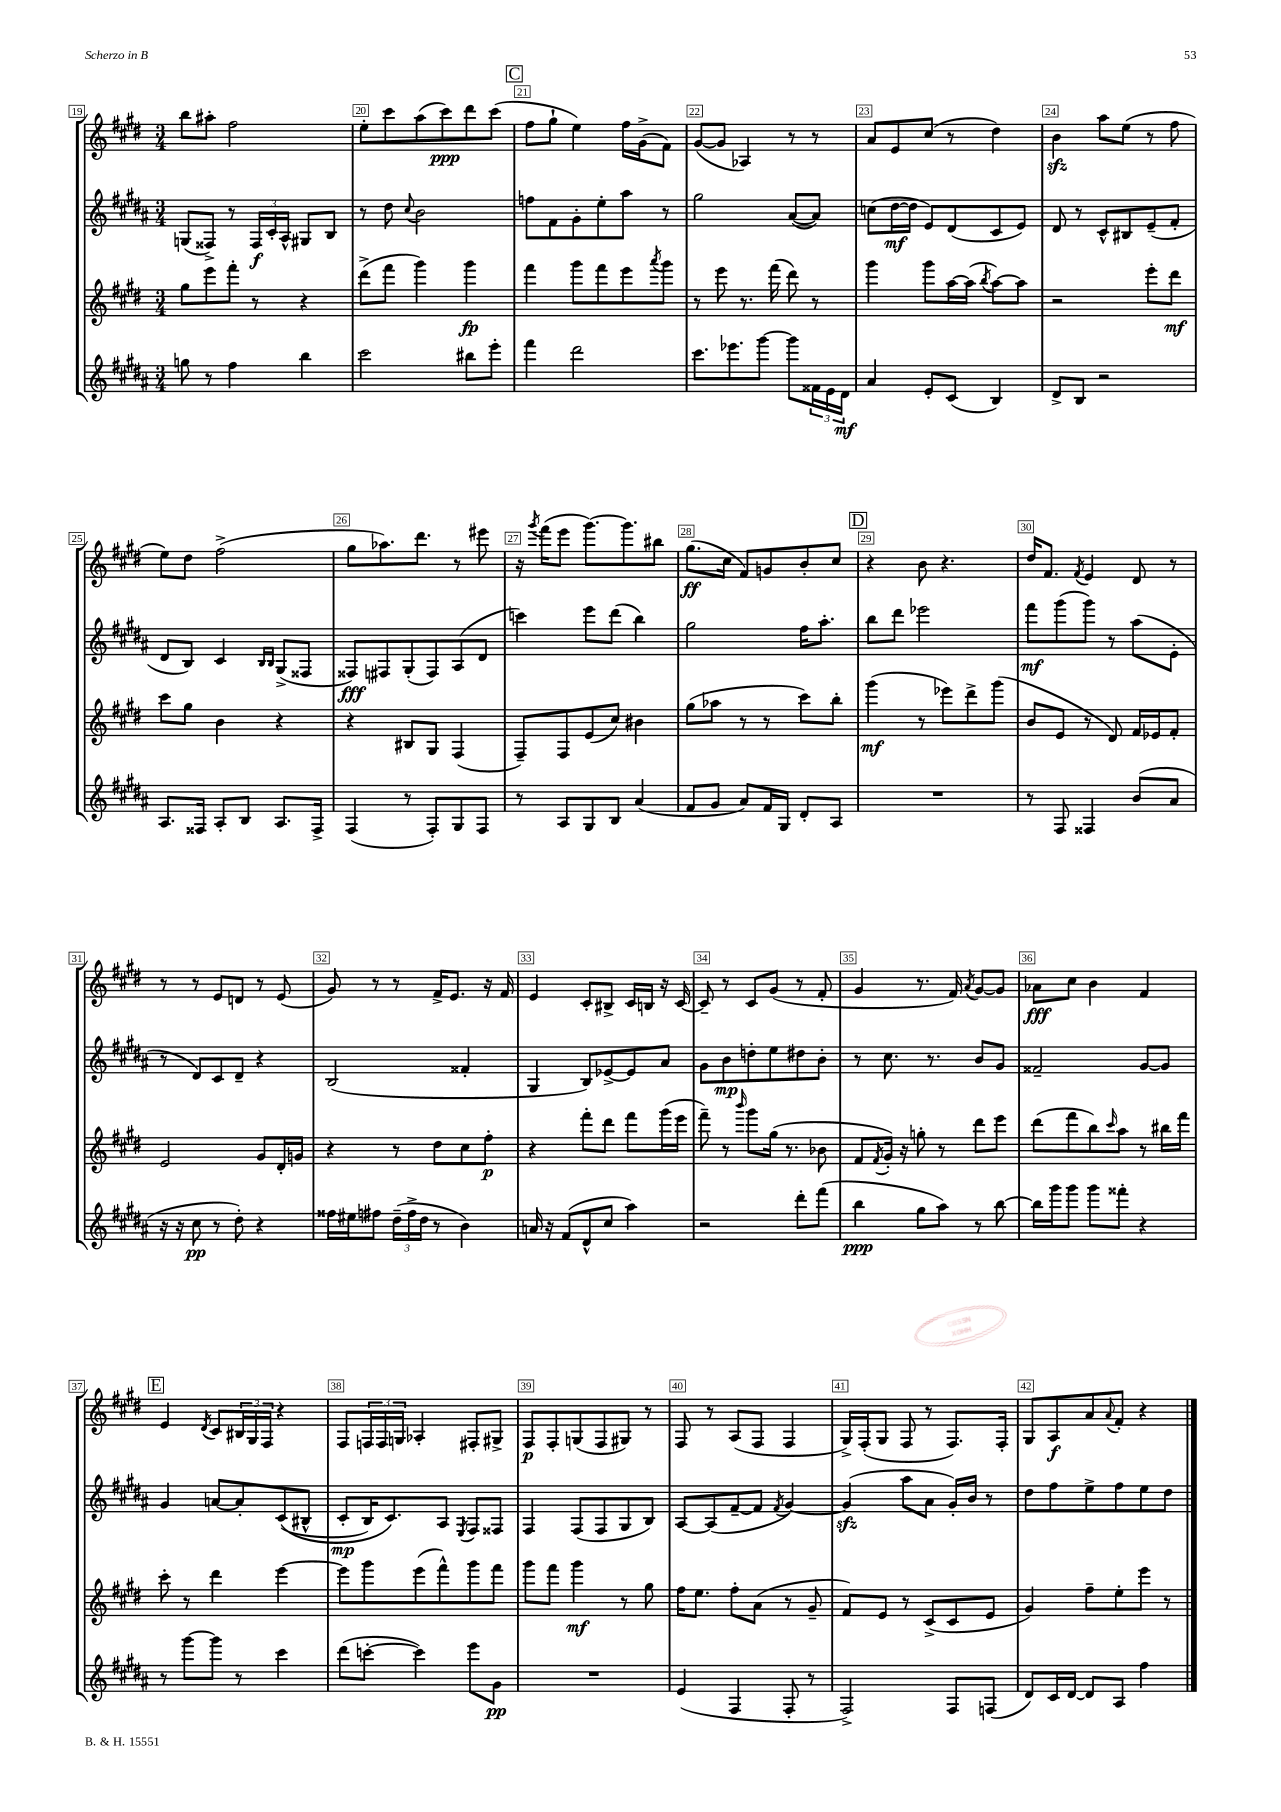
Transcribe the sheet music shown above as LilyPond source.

<<
\new StaffGroup <<
\new Staff = "s0" {
    \clef treble \key e \major \numericTimeSignature \time 3/4
    b''8 ais''8-. fis''2 |
    e''8-. cis'''8 a''8( cis'''8\ppp) dis'''8 cis'''8( |
    \mark \markup { \box "C" } fis''8 gis''8-! e''4) fis''16 gis'16->( fis'8) |
    gis'8~( gis'8 aes4) r8 r8 |
    a'8 e'8 cis''8( r8 dis''4) |
    b'4\sfz a''8 e''8( r8 fis''8 |
    e''8) dis''8 fis''2->( |
    gis''8 aes''8.) dis'''8. r8 eis'''8 |
    r16 \acciaccatura { gis'''8 } fis'''16( e'''8 gis'''8.~) gis'''8. bis''8 |
    gis''8.\ff( cis''16 fis'8) g'8 b'8-. cis''8 |
    \mark \markup { \box "D" } r4 b'8 r4. |
    dis''16 fis'8. \acciaccatura { fis'8 } e'4 dis'8 r8 |
    r8 r8 e'8 d'8 r8 e'8( |
    gis'8) r8 r8 fis'16-> e'8. r16 fis'16 |
    e'4 cis'8-. bis8-> cis'16 b16 r16 cis'16~ |
    cis'8-- r8 cis'8 gis'8( r8 fis'8-. |
    gis'4 r8. fis'16) \acciaccatura { a'8 } gis'8~ gis'8 |
    aes'8\fff cis''8 b'4 fis'4 |
    \mark \markup { \box "E" } e'4 \acciaccatura { dis'8 } cis'8 \tuplet 3/2 { bis16 gis16 fis16 } r4 |
    fis8 \tuplet 3/2 { f16 f16 g16 } aes4-. fis8-. gis8-> |
    fis8\p fis8-. g8( fis8 gis8) r8 |
    fis8 r8 a8( fis8 fis4 |
    gis16->) fis16-.( gis8 fis8 r8 fis8.) fis16-. |
    gis8 a8\f a'8 \appoggiatura { a'8 } fis'8-. r4 \bar "|." |
}
\new Staff = "s1" {
    \clef treble \key b \major \numericTimeSignature \time 3/4
    g8( fisis8->) r8 \tuplet 3/2 { fisis16\f cis'16-. ais16-^ } gis8 b8 |
    r8 dis''8 \appoggiatura { cis''8 } b'2 |
    \mark \markup { \box "C" } f''8 fis'8 gis'8-. e''8-. ais''8 r8 |
    gis''2 ais'8~( ais'8) |
    c''8( dis''16~\mf dis''16 e'8) dis'8( cis'8 e'8) |
    dis'8 r8 cis'8-^ bis8 e'8--( fis'8-. |
    dis'8 b8) cis'4 \grace { b16 b16 } gis8->( fisis8 |
    fisis8\fff) fis8 gis8-.( fis8) ais8( dis'8 |
    c'''4) e'''8 dis'''8( b''4) |
    gis''2 fis''16 ais''8.-. |
    \mark \markup { \box "D" } b''8 dis'''8 ees'''2 |
    fis'''8\mf gis'''8( gis'''8) r8 ais''8( e'8-. |
    r8 dis'8) cis'8 dis'8-- r4 |
    b2( fisis'4-. |
    gis4 b8) ees'8~-> ees'8 ais'8 |
    gis'8 b'8\mp d''8-. e''8 dis''8 b'8-. |
    r8 cis''8. r8. b'8 gis'8 |
    fisis'2-- gis'8~ gis'8 |
    \mark \markup { \box "E" } gis'4 a'8~ a'8-. cis'8(\( bis8-^ |
    cis'8-.\mp b16) cis'8.\) ais8 \acciaccatura { e8 } fis8 fisis8 |
    fis4 fis8( fis8 gis8 b8) |
    ais8~ ais8( fis'8~-- fis'8 \acciaccatura { fis'8 } gis'4~) |
    gis'4\sfz( ais''8 ais'8 gis'16-.) b'16 r8 |
    dis''8 fis''8 e''8-> fis''8 e''8 dis''8 \bar "|." |
}
\new Staff = "s2" {
    \clef treble \key e \major \numericTimeSignature \time 3/4
    gis''8 e'''8 fis'''8-. r8 r4 |
    dis'''8->( fis'''8 gis'''4) gis'''4\fp |
    \mark \markup { \box "C" } fis'''4 gis'''8 fis'''8 e'''8 \acciaccatura { a'''8 } gis'''8 |
    r8 e'''8 r8. fis'''16( dis'''8) r8 |
    gis'''4 gis'''8 a''16~ a''16( \acciaccatura { b''8 } a''8~) a''8 |
    r2 e'''8-. dis'''8\mf |
    cis'''8 gis''8 b'4 r4 |
    r4 bis8 gis8 fis4( |
    fis8--) fis8 e'8( cis''8) bis'4 |
    gis''8( aes''8 r8 r8 cis'''8) b''8-. |
    \mark \markup { \box "D" } gis'''4\mf( r8 ees'''8) dis'''8-> gis'''8( |
    b'8 e'8 r8 dis'8) fis'16 ees'16 fis'8-. |
    e'2 gis'8 dis'16-. g'16 |
    r4 r8 dis''8 cis''8 fis''8-.\p |
    r4 fis'''8-. dis'''8 fis'''8 gis'''16( e'''16 |
    fis'''8--) r8 \grace { b'''16 } gis'''8 gis''16( r8. bes'8 |
    fis'8 \acciaccatura { fis'8 } gis'16-.) r16 g''8-. r8 dis'''8 e'''8 |
    dis'''8( fis'''8 b''8) \grace { cis'''16 } a''8 r8 bis''16 fis'''16 |
    \mark \markup { \box "E" } cis'''8-. r8 dis'''4 e'''4~ |
    e'''8 gis'''8 e'''8( fis'''8-^) gis'''8 fis'''8 |
    gis'''8 fis'''8 gis'''4\mf r8 gis''8 |
    fis''16 e''8. fis''8-. a'8( r8 gis'8-- |
    fis'8) e'8 r8 cis'8->( cis'8 e'8 |
    gis'4) fis''8-- e''8-. e'''8 r8 \bar "|." |
}
\new Staff = "s3" {
    \clef treble \key b \major \numericTimeSignature \time 3/4
    g''8 r8 fis''4 b''4 |
    cis'''2 bis''8 e'''8-. |
    \mark \markup { \box "C" } fis'''4 dis'''2 |
    cis'''8. ees'''8. gis'''8~ gis'''8 \tuplet 3/2 { fisis'16 e'16 dis'16\mf } |
    ais'4 e'8-. cis'8( b4) |
    dis'8-> b8 r2 |
    ais8. fisis16 ais8-. b8 ais8. fisis16-> |
    fis4( r8 fis8-.) gis8 fis8 |
    r8 ais8 gis8 b8 ais'4( |
    fis'8 gis'8 ais'8) fis'16 gis16 dis'8-. ais8 |
    \mark \markup { \box "D" } R2. |
    r8 fis8 fisis4 b'8( ais'8 |
    r16 r16 cis''8\pp r8 dis''8-.) r4 |
    fisis''16 eis''16 fis''8 \tuplet 3/2 { dis''16--( fis''16-> dis''16 } r8 b'4) |
    a'16 r16 fis'8( dis'8-^ cis''8 ais''4) |
    r2 dis'''8-. fis'''8( |
    b''4\ppp gis''8 ais''8) r8 b''8~ |
    b''16 gis'''16 gis'''8 gis'''8 fisis'''8-. r4 |
    \mark \markup { \box "E" } r8 gis'''8~ gis'''8 r8 cis'''4 |
    dis'''8( c'''8~-. c'''4) e'''8 gis'8\pp |
    R2. |
    e'4( fis4 fis8-. r8 |
    fis2->) fis8 f8( |
    dis'8) cis'16 dis'16~ dis'8 ais8 fis''4 \bar "|." |
}
>>
>>
\layout { \context { \Score currentBarNumber = #19 \override BarNumber.break-visibility = ##(#f #t #t) barNumberVisibility = #all-bar-numbers-visible \override BarNumber.stencil = #(make-stencil-boxer 0.1 0.3 ly:text-interface::print) } }
